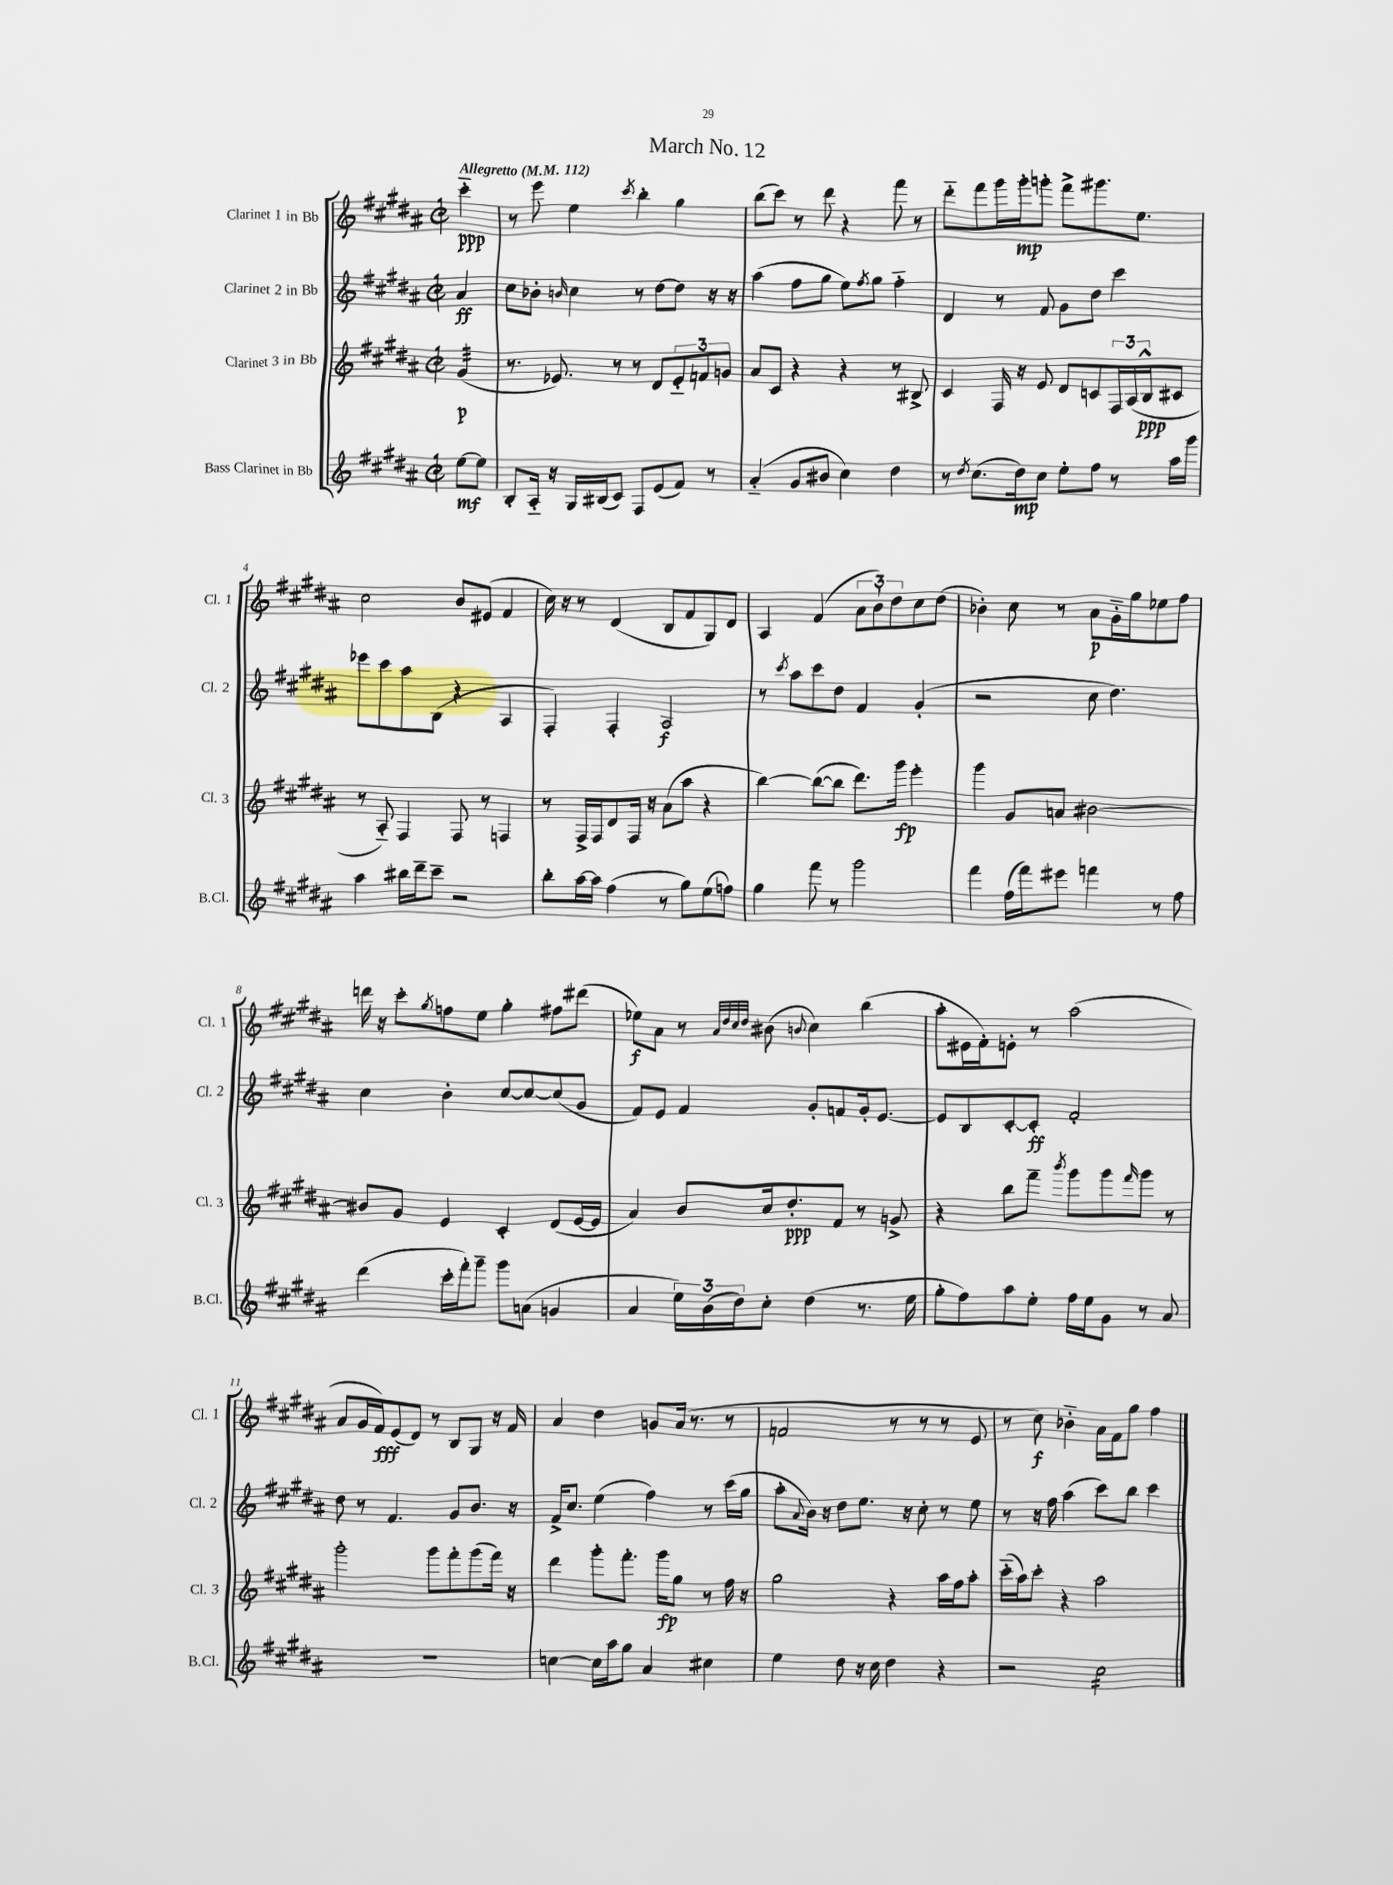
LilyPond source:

\header { title = "March No. 12" }
<<
\new StaffGroup <<
\new Staff = "s0" \with { instrumentName = "Clarinet 1 in Bb" shortInstrumentName = "Cl. 1" } {
    \clef treble \key b \major \defaultTimeSignature \time 2/2 \partial 4 \tempo "Allegretto" 4 = 112
    cis'''4-_\ppp |
    r8 e'''8 e''4 \acciaccatura { cis'''8 } b''4-. gis''4 |
    b''8( cis'''8) r8 dis'''8 r4 fis'''8 r8 |
    dis'''8-_ fis'''8 gis'''16 gis'''16-.\mp g'''8-. fis'''8-> gis'''8. e''8. |
    cis''2 b'8 eis'8( fis'4 |
    cis''16) r16 r8 dis'4( b8 fis'8 gis8) dis'8 |
    ais4 fis'4( \tuplet 3/2 { ais'8 b'8-!) dis''8 } cis''8 dis''8( |
    bes'4-.) cis''8 r8 ais'8\p gis'16-_ gis''16 ees''8 fis''8 |
    d'''16 r16 cis'''8-. \acciaccatura { gis''8 } f''8 e''8 gis''4-. fis''8 dis'''8( |
    ees''8\f) ais'8 r8 \grace { ais'32 dis''32 cis''32 dis''32 } bis'8( \appoggiatura { b'8 } cis''4) b''4( |
    ais''8-. eis'16 fis'16-.) e'8-. r8 ais''2( |
    ais'8 gis'16 fis'16\fff) e'8( dis'8) r8 b8 gis8 r16 fis'16 |
    ais'4 dis''4 g'8 ais'16( r8. r8 |
    f'2 r8 r8 r8 e'8 |
    r8 cis''8\f) bes'4-_ ais'16 fis'16 gis''8 fis''4 \bar "|." |
}
\new Staff = "s1" \with { instrumentName = "Clarinet 2 in Bb" shortInstrumentName = "Cl. 2" } {
    \clef treble \key b \major \defaultTimeSignature \time 2/2 \partial 4
    ais'4\ff |
    cis''8 bes'8-. \grace { b'16 } cis''4 r8 dis''8~ dis''8 r16 r16 |
    ais''4( fis''8 gis''8 e''8) \acciaccatura { fis''8 } gis''8 fis''4-_ |
    dis'4 r8 fis'8 gis'8 dis''8 cis'''4 |
    ees'''8 cis'''8 ais''8 b8( r4 ais4 |
    fis4-.) fis4-. ais2\f |
    r8 \acciaccatura { cis'''8 } ais''8 cis'''8 dis''8 fis'4 gis'4-.( |
    r2 cis''8 dis''4.) |
    cis''4 b'4-. cis''8~ cis''8~ cis''8( gis'8 |
    fis'8) e'8 fis'4 gis'8-. f'8 gis'16-. e'8.~ |
    e'8 b8 cis'8~-. cis'8-.\ff fis'2-. |
    dis''8 r8 fis'4. gis'8 b'8. r16 |
    fis'16-> cis''8. e''4( fis''4) r8 cis'''16( gis''16 |
    ais''8-. \appoggiatura { ais'8 } b'16) r16 dis''8 e''8. r16 cis''8-. r8 e''8 |
    r8 r16 fis''16 ais''4( cis'''8) b''8 cis'''4 \bar "|." |
}
\new Staff = "s2" \with { instrumentName = "Clarinet 3 in Bb" shortInstrumentName = "Cl. 3" } {
    \clef treble \key b \major \defaultTimeSignature \time 2/2 \partial 4
    gis'4:32\p( |
    r8. ees'8.) r8 r8 dis'8 \tuplet 3/2 { ees'8-_ f'8 g'8 } |
    ais'8 cis'8 r4 r4 r8 bis8-> |
    cis'4 fis16 r16 e'8 dis'8 c'8 \tuplet 3/2 { fis16 ais16( b16-^\ppp } cis'8 |
    r8 ais8-_) fis4 fis8 r8 f4 |
    r8 fis16-> fis16 dis'8 fis16 r16 ais'8( ais''8 r4 |
    b''4~) b''8~( b''8 dis'''8.) gis'''16\fp e'''4-. |
    gis'''4 gis'8 a'8 bis'2~ |
    bis'8 gis'8 e'4 cis'4-. dis'8( e'16~ e'16 |
    ais'4) b'8 cis''16 dis''8.-.\ppp fis'8 r8 g'8-> |
    r4 b''8 fis'''8-- \acciaccatura { b'''8 } gis'''8 gis'''8 \grace { fis'''16 } gis'''8 r8 |
    gis'''2-. gis'''8 fis'''8-. gis'''8( fis'''16) r16 |
    dis'''4 gis'''8-. fis'''8.-. gis'''16\fp gis''8 r8 fis''16 r16 |
    gis''2 r4 ais''16 fis''16 ais''8-. |
    cis'''16-_( ais''16) cis'''8-. r4 ais''2 \bar "|." |
}
\new Staff = "s3" \with { instrumentName = "Bass Clarinet in Bb" shortInstrumentName = "B.Cl." } {
    \clef treble \key b \major \defaultTimeSignature \time 2/2 \partial 4
    e''8~\mf e''8 |
    b8-. ais16-_ r16 gis16 bis16( cis'8) fis8 e'8( fis'8) r8 |
    ais'4-_( gis'8 bis'8 cis''4) dis''4 |
    r8 \acciaccatura { dis''8 } cis''8.( dis''16\mp) cis''8 e''8-. fis''8 r8 ais''16 gis'''16 |
    ais''4 bis''16 dis'''16-- cis'''8-- r2 |
    b''8-. ais''16~ ais''16 fis''4( r8 gis''8) e''8( f''8) |
    gis''4 fis'''8 r8 gis'''2 |
    fis'''4 fis''16( fis'''16) eis'''8 f'''4 r8 fis''8 |
    dis'''4( cis'''16-. fis'''16-.) gis'''8-- gis'''8 a'8( g'4 |
    ais'4 \tuplet 3/2 { e''16) b'16( dis''16) } cis''8-. dis''4( r8. e''16 |
    gis''8-. fis''8) ais''8 e''8-. fis''16 e''16 gis'8 r8 ais'8 |
    R1 |
    c''4~ c''16 ais''16 gis''8 ais'4 cis''4 |
    e''4 dis''8 r16 cis''16 dis''4 r4 |
    r2 cis''2:16 \bar "|." |
}
>>
>>
